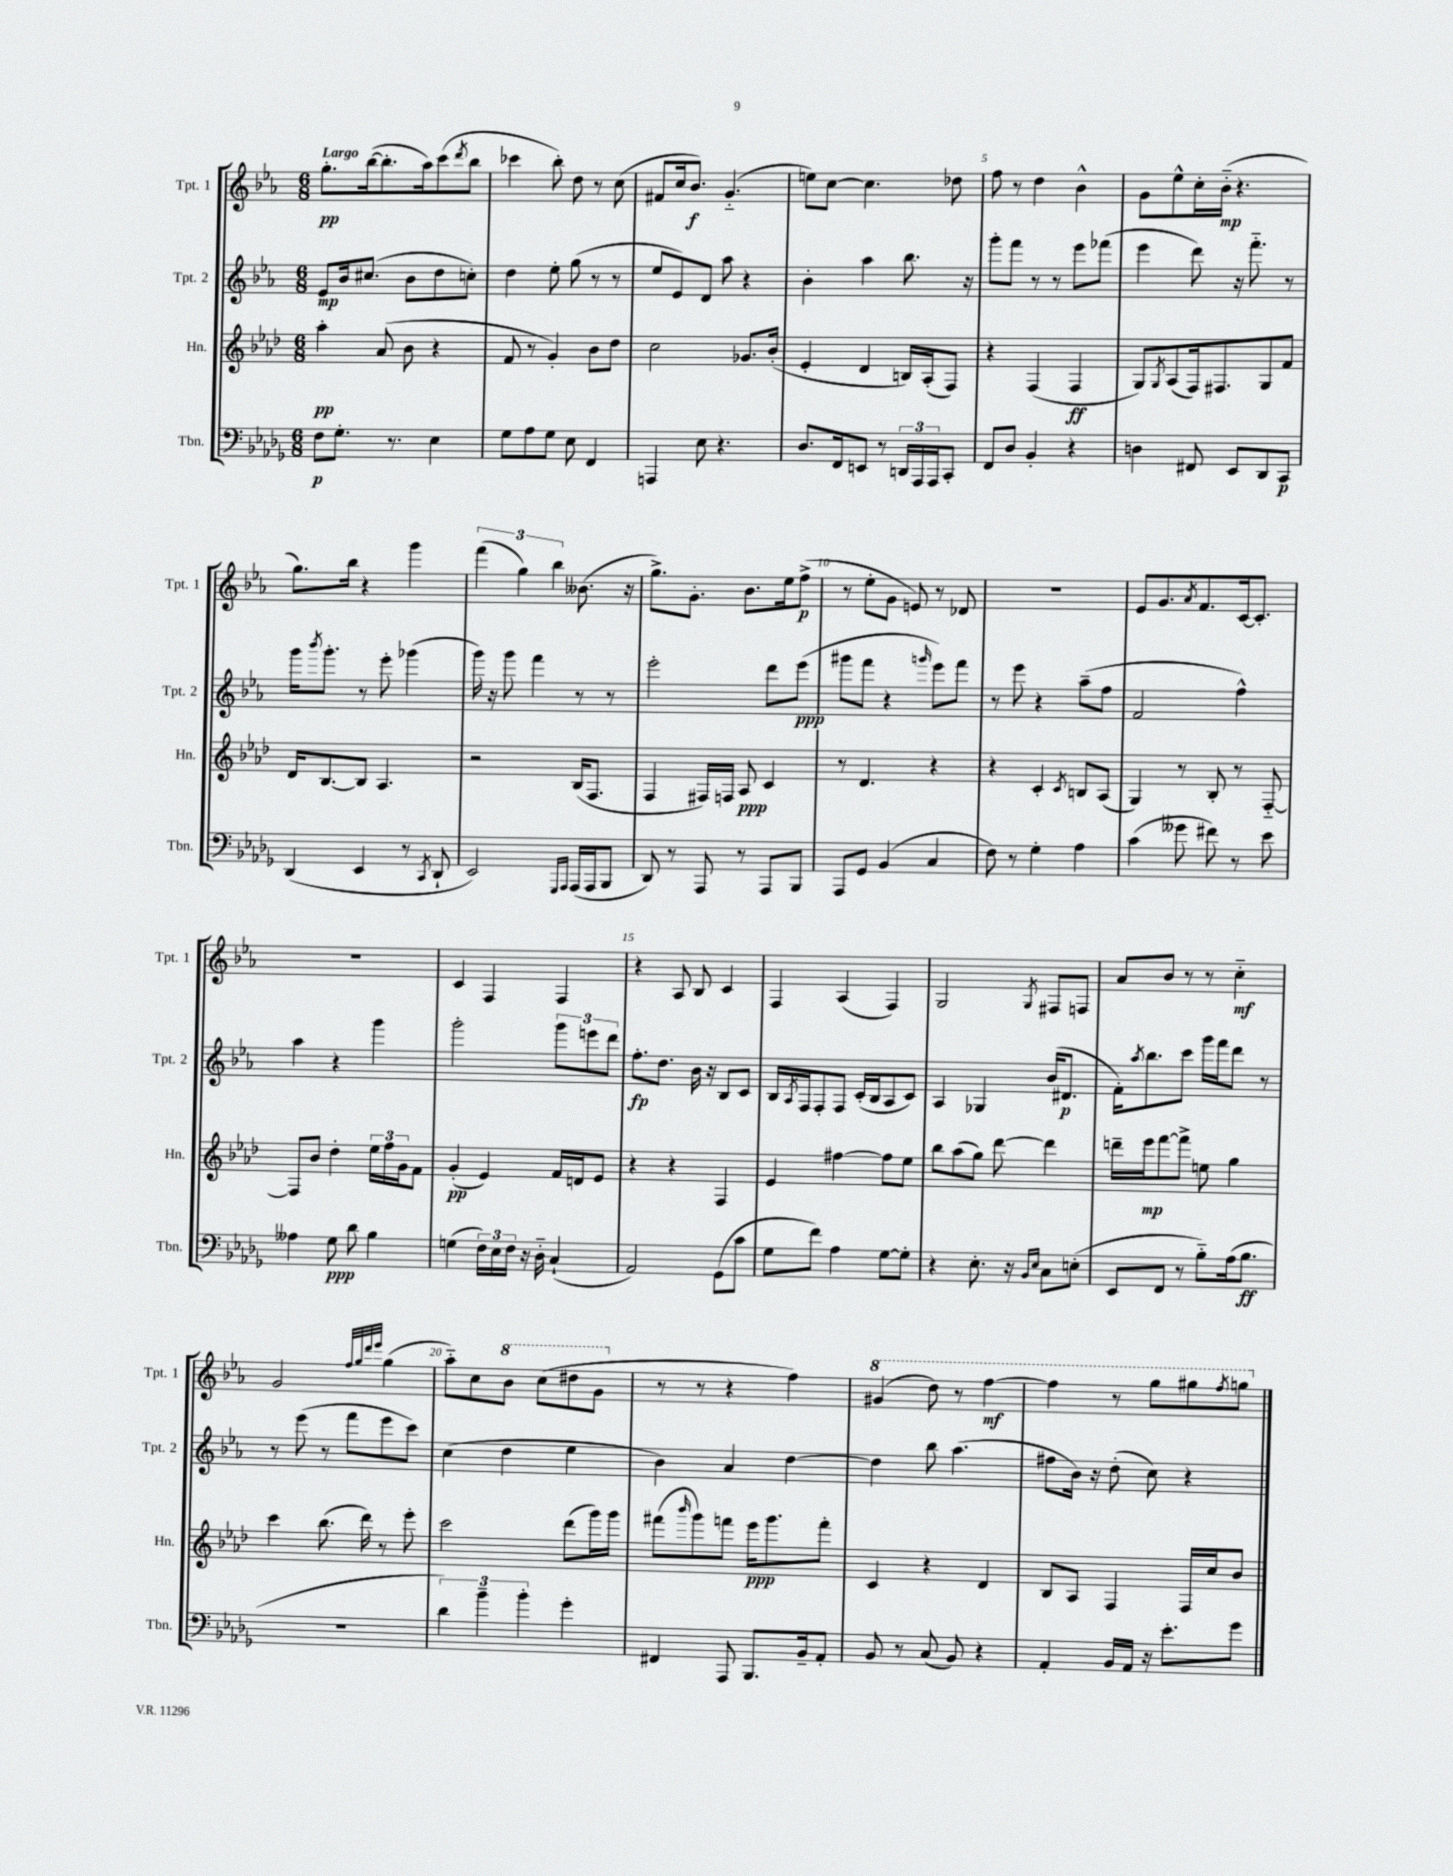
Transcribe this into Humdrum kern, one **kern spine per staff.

**kern	**kern	**kern	**kern
*staff4	*staff3	*staff2	*staff1
*clefF4	*clefG2	*clefG2	*clefG2
*k[b-e-a-d-g-]	*k[b-e-a-d-]	*k[b-e-a-]	*k[b-e-a-]
*M6/8	*M6/8	*M6/8	*M6/8
8F	4aa-'	8e-	8.gg'
8.G-'	.	16b-	.
.	.	(8.cc#	([16bb-
.	(8a-	.	8.bb-']
8.r	.	.	.
.	8b-	8b-	.
.	.	.	16aa-)
4E-	4r	8dd	(8ccc
.	.	.	8qddd
.	.	8cc')	8bb-
=	=	=	=
8G-	8f	4dd	4ccc-
8A-	8r	.	.
8G-	4g')	8ee-'	8bb-')
8E-	.	(8gg	8dd
4FF	8b-	8r	8r
.	8dd-	8r	(8cc
=	=	=	=
4AAA	2cc	8ee-	8f#
.	.	8e-)	16cc
.	.	.	8.b-)
8E-	.	8d	.
4.r	.	8aa-	(4.g'~
.	8.g-	4r	.
.	(16b-'	.	.
=	=	=	=
8.D-	4e-'	4b-'	8ee)
.	.	.	[8cc
16FF	.	.	.
8EE	4d-	4aa-	4.cc]
8r	.	.	.
24DD	16B)	8.bb-	.
24AAA-	.	.	.
.	(16A-'	.	.
24AAA-	.	.	.
8CC'	8F)	.	8dd-
.	.	16r	.
=	=	=	=
8FF	4r	8ggg'	8ff
8D-	.	8fff	8r
4BB-'	(4F	8r	4dd
.	.	8r	.
4r	4F	8eee-	4b-^^
.	.	(8fff-	.
=	=	=	=
4D	8G)	4eee-	8g
.	8qG	.	.
.	(8A-	.	8ee-^^
8FF#	16F)	8ddd)	16cc'
.	8.F#	.	(16b-'~
8EE-	.	16r	4.r
.	.	8.fff'~	.
8DD-	8G	.	.
8CC	8f	8r	.
=	=	=	=
(4DD-	16d-	16ggg	8.gg)
.	.	8qbbb-	.
.	[8.B-	8.ggg'	.
.	.	.	16bb-
4EE-	8B-]	8r	4r
.	4.A-	8eee-'	.
8r	.	(4ggg-	4ggg
8qCC	.	.	.
8DD-`	.	.	.
=	=	=	=
2EE-)	2r	16ggg)	(6fff
.	.	16r	.
.	.	8ggg	.
.	.	.	6gg)
.	.	4fff	.
.	.	.	6bb-
16qqGGG-	.	.	.
16qqAAA-	.	.	.
(16AAA-	(16B-	8r	(8.b--
16AAA-	8.F	.	.
8BBB-	.	8r	.
.	.	.	16r
=	=	=	=
8DD-)	4F	2eee-'	8.gg^)
8r	.	.	.
.	.	.	8.g'
8AAA-	16F#)	.	.
.	16F	.	.
8r	8A-	.	8.b-
8AAA-	4c	8ddd	.
.	.	.	16ee-
8BBB-	.	(8eee-	(8ff^
=	=	=	=
8AAA-	8r	8ggg#	8r
8GG-	4.d-	8fff	8ee-'
(4BB-	.	4r	8g
.	.	.	8e)
.	.	16qqggg	.
4C	4r	8eee-)	8r
.	.	8fff	8d-
=	=	=	=
8F)	4r	8r	2.r
8r	.	8eee-	.
4G-'	4c'	4r	.
.	8qc	.	.
4A-	8B	(8aa-~	.
.	(8A-	8ff	.
=	=	=	=
(4c	4G)	2f	8e-
.	.	.	8.g
8g--	8r	.	.
.	.	.	8qa-
.	.	.	8.f
8f#)	8B-'	.	.
8r	8r	4ff^^)	[16c
.	.	.	8.c']
8e-	[8F'~	.	.
=	=	=	=
4A--	8F]	4aa-	2.r
.	8b-	.	.
8G-	4dd-'	4r	.
8d-	.	.	.
4B-	24ee-	4ggg	.
.	24ff	.	.
.	24g	.	.
.	8f	.	.
=	=	=	=
(4G	(4g'	2ggg'	4c
24F)	4e-)	.	4F
24E-	.	.	.
24F	.	.	.
16r	.	.	.
16D-'~	.	.	.
(4C`	16f	12ggg	4F
.	16d	.	.
.	.	12eee	.
.	8e-	.	.
.	.	12ddd	.
=	=	=	=
2AA-)	4r	8.ff'	4r
.	.	8.dd	.
.	4r	.	8A-
.	.	16b-	8B-
.	.	16r	.
(8GG-	4F	8B-	4c
8c	.	8c	.
=	=	=	=
8G-	4e-	16B-	4F
.	.	8qA-	.
.	.	16F	.
8f)	.	8F'	.
4A-	[4ff#	8F	(4A-
.	.	(16c'	.
.	.	16B-	.
[8G-	8ff#]	8A-	4F)
8G-']	8ee-	8c)	.
=	=	=	=
4r	8bb-	4A-	2G
.	(8aa-	.	.
8.E-'	8gg)	4G-	.
.	[8ddd-	.	.
16r	.	.	.
16qqBB-	.	.	.
16qqE-	.	.	8qG
8C	4ddd-]	(16b-	8F#
.	.	8.d#	.
(8E'	.	.	8F
=	=	=	=
8EE-	16ddd~	16f')	8a-
.	.	8qaa-	.
.	16eee-	8.bb-	.
8FF	[8fff	.	8b-
8r	8fff^]	8ccc	8r
8B-'~)	8ee	16ggg	8r
.	.	16fff	.
(16A-	4gg	8ddd	4cc'~
8.B-	.	.	.
.	.	8r	.
=	=	=	=
2.r	4ccc	8r	2g
.	.	(8eee-	.
.	(8.bb-	8r	.
.	.	8fff	.
.	16ddd-)	.	.
.	.	.	32qqff
.	.	.	32qqgg
.	.	.	32qqddd
.	.	.	32qqeee-
.	8r	8eee-	(4gg
.	8eee-'	8ccc)	.
=	=	=	=
6d-)	2ccc	(4cc	8aa-'~)
.	.	.	8cc
6b-~	.	.	.
.	.	4dd	8bb-
6b-'	.	.	.
.	.	.	(8ccc
4g-'	(8ddd-	4ee-	8ddd#
.	16ggg)	.	8gg
.	16ggg	.	.
=	=	=	=
4FF#	(8fff#	4b-)	8r
.	16qqbbb-	.	.
.	8ggg)	.	8r
8AAA-	8fff	4a-	4r
8.BBB-	16eee-	.	.
.	8.ggg	.	.
.	.	[4dd	4ff)
16BB-~	.	.	.
8AA-'	8fff'	.	.
=	=	=	=
8BB-	4c	4dd]	(4gg#
8r	.	.	.
(8C	4r	8bb-	8ddd)
8BB-)	.	(4.aa-	8r
4r	4d-	.	[4fff
=	=	=	=
4AA-'	8B-	8ff#	4fff]
.	8A-	16b-)	.
.	.	16r	.
16BB-	4F	(8dd'	8r
16AA-	.	.	.
16r	.	8cc)	8ggg
8.e-'	.	.	.
.	16F	4r	8ggg#
.	16cc	.	.
.	.	.	8qfff
8g-	8b-	.	8ggg
==	==	==	==
*-	*-	*-	*-
